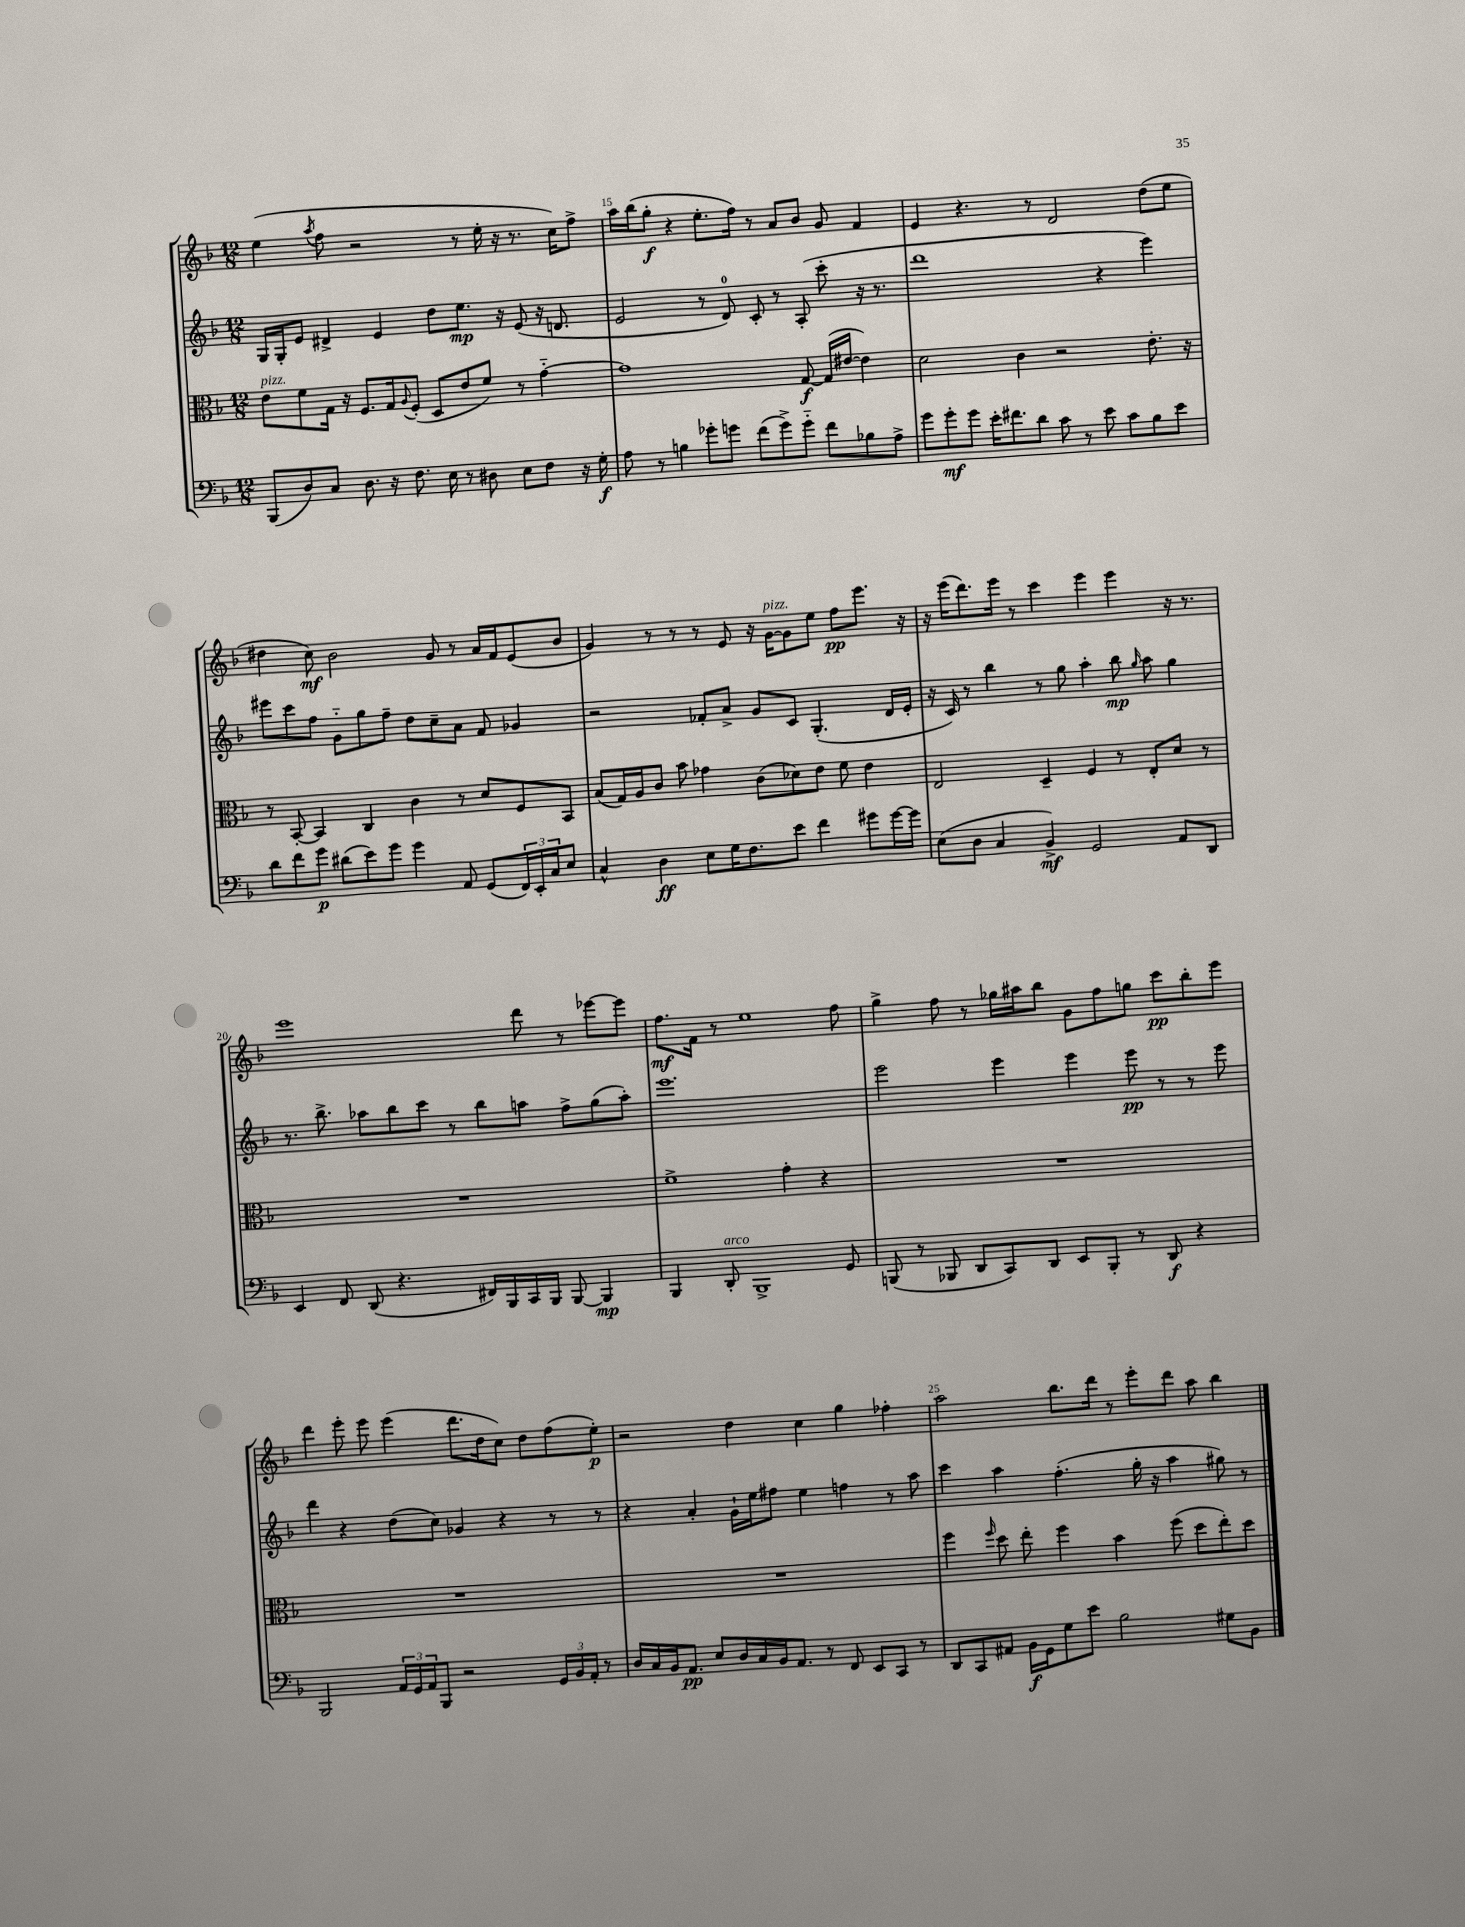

**kern	**dynam	**kern	**dynam	**kern	**dynam	**kern	**dynam
*part4	*part4	*part3	*part3	*part2	*part2	*part1	*part1
*staff4	*staff4	*staff3	*staff3	*staff2	*staff2	*staff1	*staff1
*clefF4	*	*clefC3	*	*clefG2	*	*clefG2	*
*k[b-]	*	*k[b-]	*	*k[b-]	*	*k[b-]	*
*M12/8	*	*M12/8	*	*M12/8	*	*M12/8	*
=14	=14	=14	=14	=14	=14	=14	=14
!	!	!LO:TX:a:i:t=pizz.	!	!	!	!	!
(8BBB-/L	.	8e\L	.	16G/LL	.	(4ee\	.
.	.	.	.	16G'/J	.	.	.
8D/)	.	8f\	.	8e/J	.	.	.
.	.	.	.	.	.	8qaa/	.
8C/J	.	16G\Jk	.	4d#X^/	.	8ff\	.
.	.	16r	.	.	.	.	.
8.D\	.	8.F/L	.	.	.	2r	.
.	.	.	.	4e/	.	.	.
16r	.	16G/k	.	.	.	.	.
.	.	8qqA/	.	.	.	.	.
8.F\	.	(8F'/J	.	.	.	.	.
.	.	8D/L	.	8dd\L	.	.	.
16E\	.	.	.	.	.	.	.
8r	.	8e/	.	8.ee\J	mp	8r	.
8D#X\	.	8f/J)	.	.	.	16ee'\	.
.	.	.	.	16r	.	16r	.
8E\L	.	8r	.	(8e/	.	8.r	.
8F\J	.	[4g\	.	16r	.	.	.
.	.	.	.	8.dn/	.	16cc\KL)	.
16r	.	.	.	.	.	8ff^\J	.
16G'\	f	.	.	.	.	.	.
=15	=15	=15	=15	=15	=15	=15	=15
8A\	.	1g]	.	2e/	.	16aa\LL	.
.	.	.	.	.	.	(16bb-\J	.
8r	.	.	.	.	.	8gg'\J	f
4Bn\	.	.	.	.	.	4r	.
8g-X'\L	.	.	.	8r	.	8.ee'\L	.
8gn\J	.	.	.	8d/)	.	.	.
.	.	.	.	.	.	16ff\Jk)	.
(8f\L	.	.	.	8c'/	.	8r	.
8g^\)	.	.	.	8r	.	8a/L	.
8g\J	.	[8G/	f	(8A'/	.	8b-/J	.
8f\L	.	(16G/LL]	.	8ccc'\	.	8g/	.
.	.	[16e#X/JJ	.	.	.	.	.
8B-X\	.	4e#\])	.	16r	.	4f/	.
.	.	.	.	8.r	.	.	.
8A^\J	.	.	.	.	.	.	.
=16	=16	=16	=16	=16	=16	=16	=16
8g\L	.	2d\	.	1ddd	.	4e/	.
8g'\	mf	.	.	.	.	.	.
8g\J	.	.	.	.	.	4.r	.
16e'\KL	.	.	.	.	.	.	.
8.f#X\	.	.	.	.	.	.	.
.	.	4c\	.	.	.	.	.
8d\J	.	.	.	.	.	8r	.
8c\	.	2r	.	.	.	2d/	.
8r	.	.	.	.	.	.	.
8e\	.	.	.	4r	.	.	.
8c\L	.	.	.	.	.	.	.
8B-\	.	8.e'\	.	4eee\)	.	(8dd\L	.
8e\J	.	.	.	.	.	8ee\J	.
.	.	16r	.	.	.	.	.
!!LO:LB:g=z
=17	=17	=17	=17	=17	=17	=17	=17
8d\L	.	8r	.	8eee#X\L	.	4dd#X\	.
8f\	.	[8BB-'/	.	8ccc\	.	.	.
8g\J	p	4BB-/]	.	8ff\J	.	8cc\)	mf
(8d#X\L	.	.	.	8g\L	.	2b-\	.
8e\)	.	4C/	.	8gg\	.	.	.
8g\J	.	.	.	8ff~\J	.	.	.
4g\	.	4c\	.	8dd\L	.	.	.
.	.	.	.	8cc~\	.	8g/	.
8AA/	.	8r	.	8a\J	.	8r	.
(8GG/L	.	8d/L	.	8f/	.	16a/LL	.
.	.	.	.	.	.	16f/J	.
24FF/L)	.	8F/	.	4g-X/	.	(8e/	.
24EE'/	.	.	.	.	.	.	.
24C/J	.	.	.	.	.	.	.
8E/J	.	8BB-/J	.	.	.	8b-/J	.
=18	=18	=18	=18	=18	=18	=18	=18
4C^^/	.	(8B-/L	.	2r	.	4g/)	.
.	.	16G/L)	.	.	.	.	.
.	.	16A/J	.	.	.	.	.
4D\	ff	8c/J	.	.	.	8r	.
.	.	8b-\	.	.	.	8r	.
8E\L	.	4g-X\	.	8f-X'/L	.	8r	.
16G\K	.	.	.	8a^/J	.	8e/	.
8.F\	.	.	.	.	.	.	.
.	.	(8c\L	.	8g/L	.	16r	.
!	!	!	!	!	!	!LO:TX:a:i:t=pizz.	!
.	.	.	.	.	.	[16g\KL	.
8e\J	.	8d-X\)	.	8c/J	.	8g\]	.
4f\	.	8e\J	.	(4.G'/	.	8ee\J	.
.	.	8f\	.	.	.	8ff\L	pp
8g#X\L	.	4e\	.	.	.	8.eee\J	.
[16g#\L	.	.	.	16d/LL	.	.	.
16g#\JJ]	.	.	.	16e'/JJ	.	16r	.
=19	=19	=19	=19	=19	=19	=19	=19
(8E\L	.	2E/	.	16r	.	16r	.
.	.	.	.	16c/)	.	(16eee\KL	.
8D\J	.	.	.	8r	.	8.ddd\)	.
4C/	.	.	.	4bb-\	.	.	.
.	.	.	.	.	.	16eee\Jk	.
.	.	.	.	.	.	8r	.
4BB-^/)	mf	4D~/	.	8r	.	4ccc\	.
.	.	.	.	8gg\	.	.	.
2GG/	.	4F/	.	4aa'\	.	4eee\	.
.	.	8r	.	8bb-\	mp	4eee\	.
.	.	.	.	16qqgg/	.	.	.
.	.	8E'/L	.	8aa\	.	.	.
8AA/L	.	8d/J	.	4gg\	.	16r	.
.	.	.	.	.	.	8.r	.
8DD/J	.	8r	.	.	.	.	.
!!LO:LB:g=z
=20	=20	=20	=20	=20	=20	=20	=20
4EE/	.	1.r	.	8.r	.	1eee	.
.	.	.	.	8.bb-^\	.	.	.
8FF/	.	.	.	.	.	.	.
(8DD/	.	.	.	8aa-X\L	.	.	.
4.r	.	.	.	8bb-\	.	.	.
.	.	.	.	8ccc\J	.	.	.
.	.	.	.	8r	.	.	.
16FF#X/LL)	.	.	.	8bb-\L	.	.	.
16BBB-/	.	.	.	.	.	.	.
16CC/	.	.	.	8aan\J	.	8ddd\	.
16BBB-/JJ	.	.	.	.	.	.	.
[8BBB-/	.	.	.	8ff^\L	.	8r	.
4BBB-/]	mp	.	.	(8gg\	.	[8eee-X\L	.
.	.	.	.	8aa'\J)	.	8eee-\J]	.
=21	=21	=21	=21	=21	=21	=21	=21
4BBB-/	.	1f^	.	1.eee	.	8.ff\L	mf
.	.	.	.	.	.	16f\Jk	.
!LO:TX:a:i:t=arco	!	!	!	!	!	!	!
8DD'/	.	.	.	.	.	8r	.
1BBB-^	.	.	.	.	.	1ee	.
.	.	4g'\	.	.	.	.	.
.	.	4r	.	.	.	.	.
8GG/	.	.	.	.	.	8ff\	.
=22	=22	=22	=22	=22	=22	=22	=22
(8BBBn/	.	1.r	.	2eee\	.	4gg^\	.
8r	.	.	.	.	.	.	.
8BBB-X/	.	.	.	.	.	8ff\	.
8DD/L	.	.	.	.	.	8r	.
8CC/)	.	.	.	4eee\	.	16gg-X\LL	.
.	.	.	.	.	.	16aa#X\J	.
8DD/J	.	.	.	.	.	8bb-\J	.
8EE/L	.	.	.	4eee\	.	8g\L	.
8BBB-'/J	.	.	.	.	.	8ff\	.
8r	.	.	.	8eee\	pp	8ggn\J	.
8DD/	f	.	.	8r	.	8ccc\L	pp
4r	.	.	.	8r	.	8bb-'\	.
.	.	.	.	8eee\	.	8eee\J	.
!!LO:LB:g=z
=23	=23	=23	=23	=23	=23	=23	=23
2BBB-/	.	1.r	.	4ddd\	.	4ddd\	.
.	.	.	.	4r	.	8eee'\	.
.	.	.	.	.	.	8eee\	.
24AA/LL	.	.	.	(8dd\L	.	(4eee\	.
24GG/	.	.	.	.	.	.	.
24AA/J	.	.	.	.	.	.	.
8BBB-/J	.	.	.	8cc\J)	.	.	.
2r	.	.	.	4g-X/	.	8.ddd\L	.
.	.	.	.	.	.	16dd\k	.
.	.	.	.	4r	.	8cc\J)	.
.	.	.	.	.	.	8dd\L	.
24GG/LL	.	.	.	8r	.	(8ff\	.
24BB-/	.	.	.	.	.	.	.
24AA'/JJ	.	.	.	.	.	.	.
8r	.	.	.	8r	.	8ee'\J)	p
=24	=24	=24	=24	=24	=24	=24	=24
16D/LL	.	1.r	.	4r	.	2r	.
16C/	.	.	.	.	.	.	.
16BB-/J	.	.	.	.	.	.	.
8.AA/J	pp	.	.	.	.	.	.
.	.	.	.	4a'/	.	.	.
8E/L	.	.	.	.	.	.	.
16D/L	.	.	.	16g`\LL	.	4dd\	.
16C/	.	.	.	16ee\J	.	.	.
16BB-/J	.	.	.	8ff#X\J	.	.	.
8.AA/J	.	.	.	.	.	.	.
.	.	.	.	4ee\	.	4cc\	.
8r	.	.	.	.	.	.	.
8FF/	.	.	.	4ffn\	.	4gg\	.
8EE/L	.	.	.	.	.	.	.
8CC/J	.	.	.	8r	.	4ff-X'\	.
8r	.	.	.	8aa\	.	.	.
=25	=25	=25	=25	=25	=25	=25	=25
8DD/L	.	4ff\	.	4ccc\	.	2aa\	.
8CC/	.	.	.	.	.	.	.
.	.	16qqff/	.	.	.	.	.
8AA#X/J	.	8dd\	.	4aa\	.	.	.
16BB-\LL	f	8ee'\	.	.	.	.	.
16GG\J	.	.	.	.	.	.	.
8G\	.	4ff\	.	(4.ff'\	.	8.bb-\L	.
8e\J	.	.	.	.	.	.	.
.	.	.	.	.	.	16ddd\Jk	.
2B-\	.	4b-\	.	.	.	8r	.
.	.	.	.	16gg'\	.	8eee'\L	.
.	.	.	.	16r	.	.	.
.	.	(8ff\	.	4aa\	.	8ddd\J	.
.	.	8dd\L	.	.	.	8aa\	.
8G#X\L	.	8ee'\)	.	8gg#X\)	.	4bb-\	.
8BB-\J	.	8dd\J	.	8r	.	.	.
==	==	==	==	==	==	==	==
*-	*-	*-	*-	*-	*-	*-	*-
